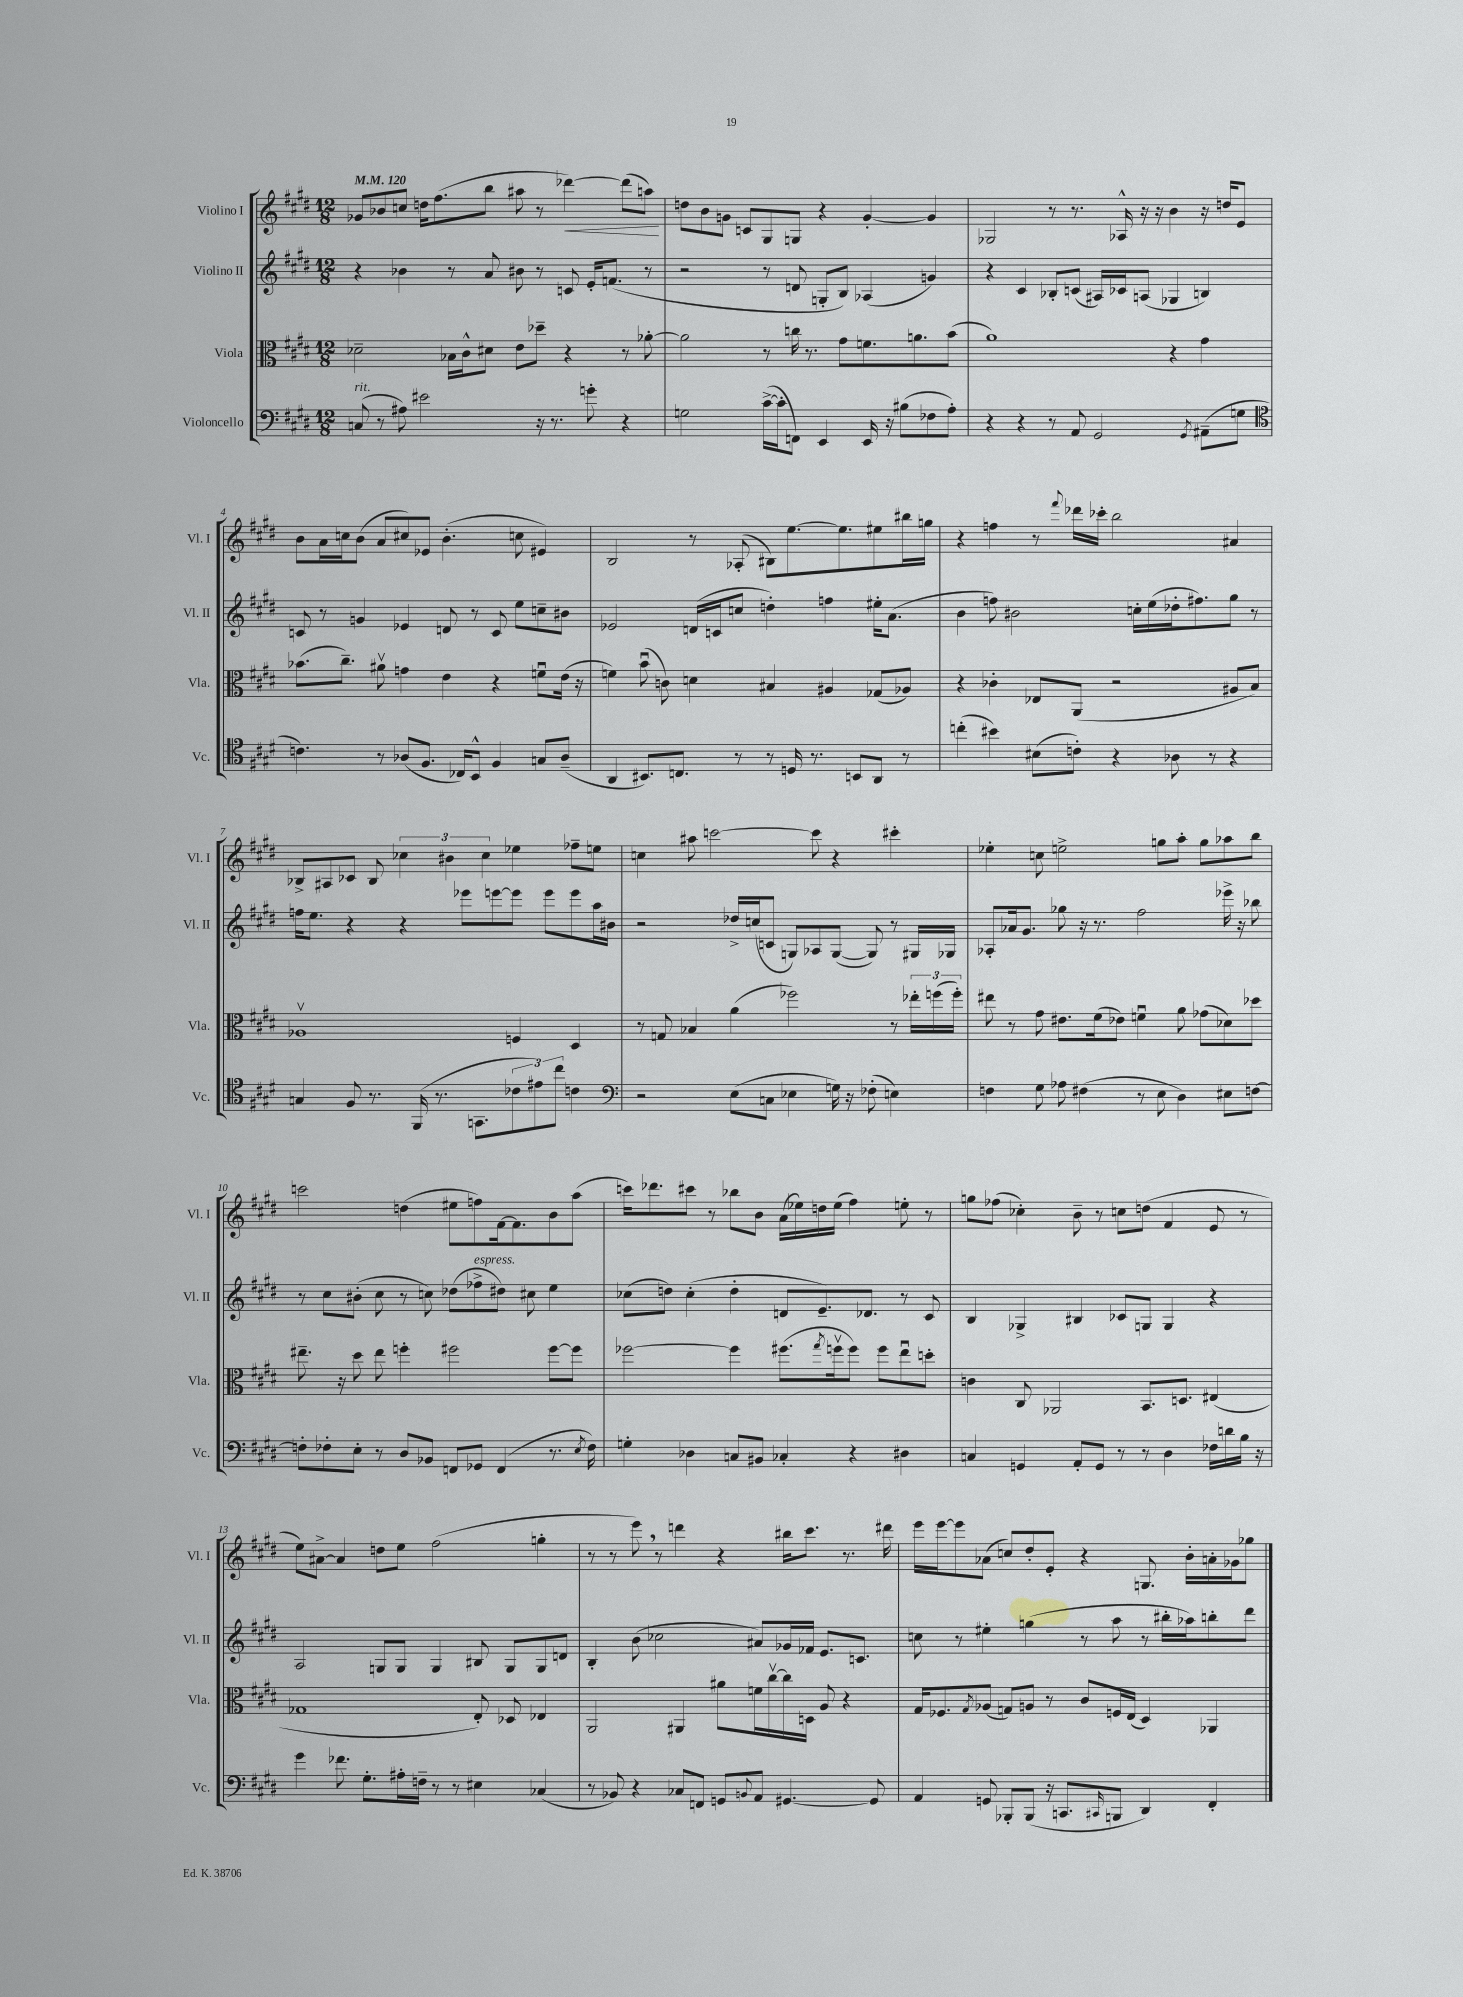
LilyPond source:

<<
\new StaffGroup <<
\new Staff = "s0" \with { instrumentName = "Violino I" shortInstrumentName = "Vl. I" } {
    \clef treble \key e \major \numericTimeSignature \time 12/8 \tempo 4 = 120
    ges'8 bes'8 c''8 d''16 fis''8.( b''8 ais''8 r8 des'''4~\<) des'''8( a''8\!) |
    d''8 b'8 g'8 c'8 gis8 g8 r4 g'4~-. g'4 |
    ges2 r8 r8. aes16-^ r16 r16 b'4 r16 d''16 e'8 |
    b'8 a'16 c''16 b'8( a'8 cis''8) ees'8 b'4.-.( c''8 eis'4) |
    b2 r8 aes8-.( bis8) e''8.~ e''8. eis''8 bis''16 g''16 |
    r4 f''4 r8 \appoggiatura { fis'''8 } des'''16 ces'''16-. b''2 ais'4 |
    bes8-> ais8 ces'8 bes8 \tuplet 3/2 { ces''4 bis'4 ces''4 } ees''4 fes''8-- e''8 |
    c''4 ais''8 c'''2~ c'''8 r4 cis'''4-. |
    ees''4-. c''8 e''2-> g''8 a''8-. g''8 aes''8 b''8 |
    c'''2 d''4( eis''8 f''8) fis'16~ fis'8. b'8 a''8( |
    c'''16) des'''8. cis'''8 r8 bes''8 b'8 a'16( ees''16) d''16 ees''16( fis''4) e''8-. r8 |
    g''8 fes''8( ces''4-.) b'8-- r8 c''8 d''8( fis'4 e'8 r8 |
    e''8) ais'8~-> ais'4 d''8 e''8 fis''2( g''4-. |
    r8 r8 e'''8) \breathe r8 d'''4 r4 bis''16 cis'''8. r8. dis'''16 |
    e'''16 e'''16~ e'''8 aes'8( c''8) dis''8-. e'8-. r4 g8. b'16-. a'16-. ges'16 ges''8 \bar "|." |
}
\new Staff = "s1" \with { instrumentName = "Violino II" shortInstrumentName = "Vl. II" } {
    \clef treble \key e \major \numericTimeSignature \time 12/8
    r4 bes'4 r8 a'8 bis'8 r8 c'8 e'16-. f'8.( r8 |
    r2 r8 d'8 g8-. b8) aes4( g'4) |
    r4 cis'4 bes8-. c'8( ais16) ces'16 a8( ges4 b4) |
    c'8 r8 g'4 ees'4 d'8 r8 c'8 e''8 c''8-- bis'8 |
    ees'2 d'16( c'16 c''8 d''4-.) f''4 eis''16-. a'8.( |
    b'4 f''8) bis'2 c''16-. e''16( des''16-. fis''8.) gis''8 r8 |
    f''16 e''8. r4 r4 ees'''8 e'''8~ e'''8 e'''8 e'''8 a''16 bis'16 |
    r2 des''16-> c''16( c'8 g8) aes8 g8~( g8) r8 gis16 ges16 |
    aes8-. aes'16 gis'8. ges''8 r16 r8. fis''2 ees'''16-> r16 bes''8 |
    r8 cis''8 bis'8-.( cis''8 r8 c''8) des''8( fes''8->^\markup { \italic "espress." } dis''8) cis''8 e''4 |
    ces''8( d''8) ces''4-.( d''4-. d'8 e'8.--) des'8. r8 cis'8 |
    b4 ges4-> bis4 ces'8 g8 g4 r4 |
    a2 g8 g8 g4 bis8 g8 g8 d'8 |
    b4-. b'8( ces''2 ais'8) ges'16 fes'16 e'8. c'8. |
    c''8 r8 eis''4-. g''4( r8 a''8 r8 bis''16-. aes''16) b''8-. dis'''8 \bar "|." |
}
\new Staff = "s2" \with { instrumentName = "Viola" shortInstrumentName = "Vla." } {
    \clef alto \key e \major \numericTimeSignature \time 12/8
    des'2-- bes16 cis'16-^ dis'8 e'8 des''8-- r4 r8 aes'8~-. |
    aes'2 r8 c''16 r8. gis'8 f'8. a'8. b'8( |
    a'1) r4 gis'4 |
    bes'8.( cis''8.--) ais'8\upbow g'4 e'4 r4 f'8\downbow e'16( r16 |
    f'4) b'8\downbow( c'8) d'4 bis4 ais4 ges8( aes8) |
    r4 ces'4-. ees8 a,8( r2 ais8 b8) |
    aes1\upbow f4 dis4 |
    r8 g8 bes4 a'4( fes''2) r8 \tuplet 3/2 { ees''16-. f''16( f''16-.) } |
    eis''8 r8 gis'8 eis'8. fis'16( ees'8) f'4\downbow a'8 ges'8( des'8) des''8 |
    eis''8.-- r16 dis''8 eis''8 f''4-. fis''2 fis''8~ fis''8 |
    fes''2~ fes''4 fis''8.( \acciaccatura { gis''8 } f''16\upbow f''8) f''8 e''8\downbow d''8-. |
    c'4 cis8 aes,2 b,8. d8. eis4( |
    ges1 e8-.) des8 ees4 |
    a,2 ais,4 ais'8 f'16 cis''16~\upbow cis''16 d16 a8 r4 |
    gis16 fes8. \acciaccatura { gis8 } aes8( g8) a8 r8 cis'8 f16 e16( dis4) aes,4 \bar "|." |
}
\new Staff = "s3" \with { instrumentName = "Violoncello" shortInstrumentName = "Vc." } {
    \clef bass \key e \major \numericTimeSignature \time 12/8
    c8^\markup { \italic "rit." }( r8 ais8) eis'2 r16 r8. g'8-. r4 |
    g2 cis'16~->( cis'16-. f,8) e,4 e,16 r16 bis8( fes8 a8-.) |
    r4 r4 r8 a,8 gis,2 \acciaccatura { gis,8 } ais,8--( g8 |
    \clef tenor c'4.) r8 aes8( fis8. ces16) b,8-^ fis4 g8 aes8--( |
    a,4 bis,8.) c8. r8 r8 d16 r8. b,8 a,8 r8 |
    c''4-.( bis'4) bis8( c'8-.) r4 aes8 r8 r4 |
    g4 fis8 r8. fis,16( r8. g,8. \tuplet 3/2 { ces'8 eis'8) cis''8 } c'4 |
    \clef bass r2 e8( c8 ees4 g16) r16 fes8-.( e4) |
    f4 gis8 aes8 fis4( r8 e8 dis4) eis8 f8~ |
    f8-. fes8-. e8-. r8 dis8 bes,8 f,8 ges,8 f,4( r8. \acciaccatura { e8 } fes16) |
    g4-. des4 c8 bis,8 ces4-. r4 dis4 |
    c4 g,4 a,8-. g,8 r8 r8 dis4 fes16 d'16 b16 r16 |
    gis'4 fes'8. gis8.-. ais16-. f16-- r8 r8 eis4 ces4( |
    r8 bes,8) r4 ces8 f,8 g,8 \appoggiatura { b,8 } a,8 gis,4.~ gis,8 |
    a,4 g,8 bes,,8-. bes,,8( r16 c,8. \grace { cis,16 } b,,8 dis,4) fis,4-. \bar "|." |
}
>>
>>
